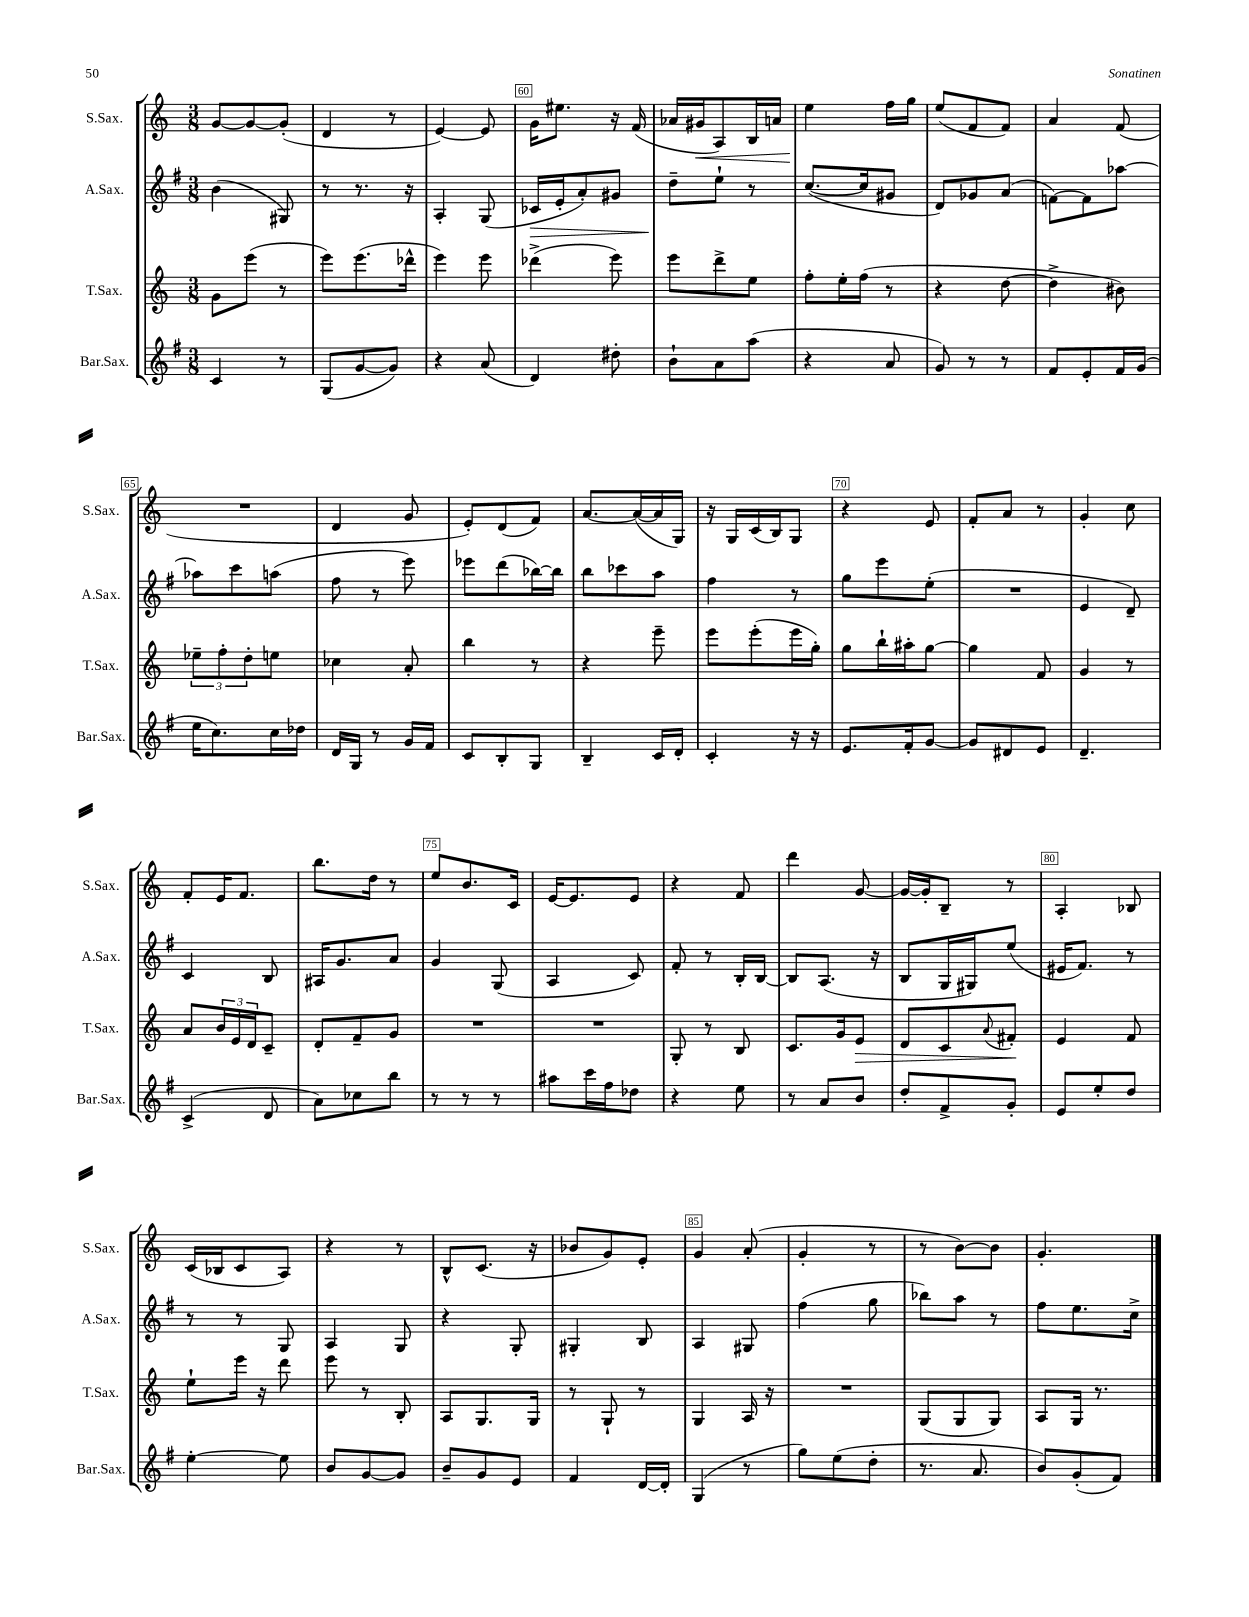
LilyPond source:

<<
\new StaffGroup <<
\new Staff = "s0" \with { instrumentName = "S.Sax." shortInstrumentName = "S.Sax." } {
    \clef treble \key c \major \numericTimeSignature \time 3/8
    g'8~ g'8~ g'8-.( |
    d'4 r8 |
    e'4~) e'8 |
    g'16 eis''8. r16 f'16( |
    aes'16 gis'16\< a8) b16 a'16 |
    e''4\! f''16 g''16 |
    e''8( f'8 f'8) |
    a'4 f'8( |
    R4. |
    d'4 g'8 |
    e'8-.) d'8( f'8) |
    a'8.~ a'16~( a'16 g16) |
    r16 g16 c'16( b16) g8 |
    r4 e'8 |
    f'8-. a'8 r8 |
    g'4-. c''8 |
    f'8-. e'16 f'8. |
    b''8. d''16 r8 |
    e''8 b'8. c'16 |
    e'16~ e'8. e'8 |
    r4 f'8 |
    d'''4 g'8~ |
    g'16~ g'16-. b8-- r8 |
    a4-. bes8 |
    c'16( bes16 c'8 a8) |
    r4 r8 |
    b8-^ c'8.( r16 |
    bes'8 g'8) e'8-. |
    g'4 a'8-.( |
    g'4-. r8 |
    r8 b'8~) b'8 |
    g'4.-. \bar "|." |
}
\new Staff = "s1" \with { instrumentName = "A.Sax." shortInstrumentName = "A.Sax." } {
    \clef treble \key g \major \numericTimeSignature \time 3/8
    b'4( gis8) |
    r8 r8. r16 |
    a4-. g8( |
    ces'16\> e'16-. a'8-.) gis'8 |
    d''8--\! e''8-! r8 |
    c''8.~( c''16 gis'8 |
    d'8) ges'8 a'8( |
    f'8~) f'8 aes''8~ |
    aes''8 c'''8 a''8( |
    fis''8 r8 e'''8) |
    ees'''8 d'''8( bes''16~) bes''16 |
    b''8 ces'''8 a''8 |
    fis''4 r8 |
    g''8 e'''8 e''8-.( |
    R4. |
    e'4 d'8--) |
    c'4 b8 |
    ais16 g'8. a'8 |
    g'4 g8( |
    a4 c'8) |
    fis'8-. r8 b16-. b16~ |
    b8 a8.( r16 |
    b8 g16 gis16) e''8( |
    eis'16 fis'8.) r8 |
    r8 r8 g8 |
    a4 g8 |
    r4 g8-. |
    gis4-. b8 |
    a4 gis8 |
    fis''4( g''8 |
    bes''8) a''8 r8 |
    fis''8 e''8. c''16-> \bar "|." |
}
\new Staff = "s2" \with { instrumentName = "T.Sax." shortInstrumentName = "T.Sax." } {
    \clef treble \key c \major \numericTimeSignature \time 3/8
    g'8 e'''8( r8 |
    e'''8) e'''8.( des'''16-^ |
    e'''4) e'''8 |
    des'''4->( e'''8) |
    e'''8 d'''8-> e''8 |
    f''8-. e''16-. f''16( r8 |
    r4 d''8~ |
    d''4-> bis'8) |
    \tuplet 3/2 { ees''8-- f''8-. d''8-. } e''8 |
    ces''4 a'8-. |
    b''4 r8 |
    r4 e'''8-- |
    e'''8 e'''8-.( e'''16 g''16-.) |
    g''8 b''16-! ais''16-. g''8~ |
    g''4 f'8 |
    g'4 r8 |
    a'8 \tuplet 3/2 { b'16 e'16 d'16 } c'8-- |
    d'8-. f'8-- g'8 |
    R4. |
    R4. |
    g8-. r8 b8 |
    c'8. g'16 e'8\> |
    d'8 c'8 \appoggiatura { a'8 } fis'8-.\! |
    e'4 f'8 |
    e''8-! e'''16 r16 d'''8 |
    e'''8 r8 b8-. |
    a8 g8. g16 |
    r8 g8-! r8 |
    g4 a16 r16 |
    R4. |
    g8( g8 g8) |
    a8 g16 r8. \bar "|." |
}
\new Staff = "s3" \with { instrumentName = "Bar.Sax." shortInstrumentName = "Bar.Sax." } {
    \clef treble \key g \major \numericTimeSignature \time 3/8
    c'4 r8 |
    g8( g'8~ g'8) |
    r4 a'8( |
    d'4) dis''8-. |
    b'8-! a'8 a''8( |
    r4 a'8 |
    g'8) r8 r8 |
    fis'8 e'8-. fis'16 g'16( |
    e''16 c''8.) c''16 des''16 |
    d'16 g16 r8 g'16 fis'16 |
    c'8 b8-. g8 |
    b4-- c'16 d'16-. |
    c'4-. r16 r16 |
    e'8. fis'16-. g'8~ |
    g'8 dis'8 e'8 |
    d'4.-- |
    c'4->( d'8 |
    a'8) ces''8 b''8 |
    r8 r8 r8 |
    ais''8 c'''16 fis''16 des''8 |
    r4 e''8 |
    r8 a'8 b'8 |
    d''8-. fis'8-> g'8-. |
    e'8 e''8-. d''8 |
    e''4~-. e''8 |
    b'8 g'8~ g'8 |
    b'8-- g'8 e'8 |
    fis'4 d'16~ d'16-. |
    g4( r8 |
    g''8) e''8( d''8-. |
    r8. a'8. |
    b'8) g'8-.( fis'8) \bar "|." |
}
>>
>>
\layout { \context { \Score currentBarNumber = #57 \override BarNumber.break-visibility = ##(#f #t #t) barNumberVisibility = #(every-nth-bar-number-visible 5) \override BarNumber.stencil = #(make-stencil-boxer 0.1 0.3 ly:text-interface::print) } }
